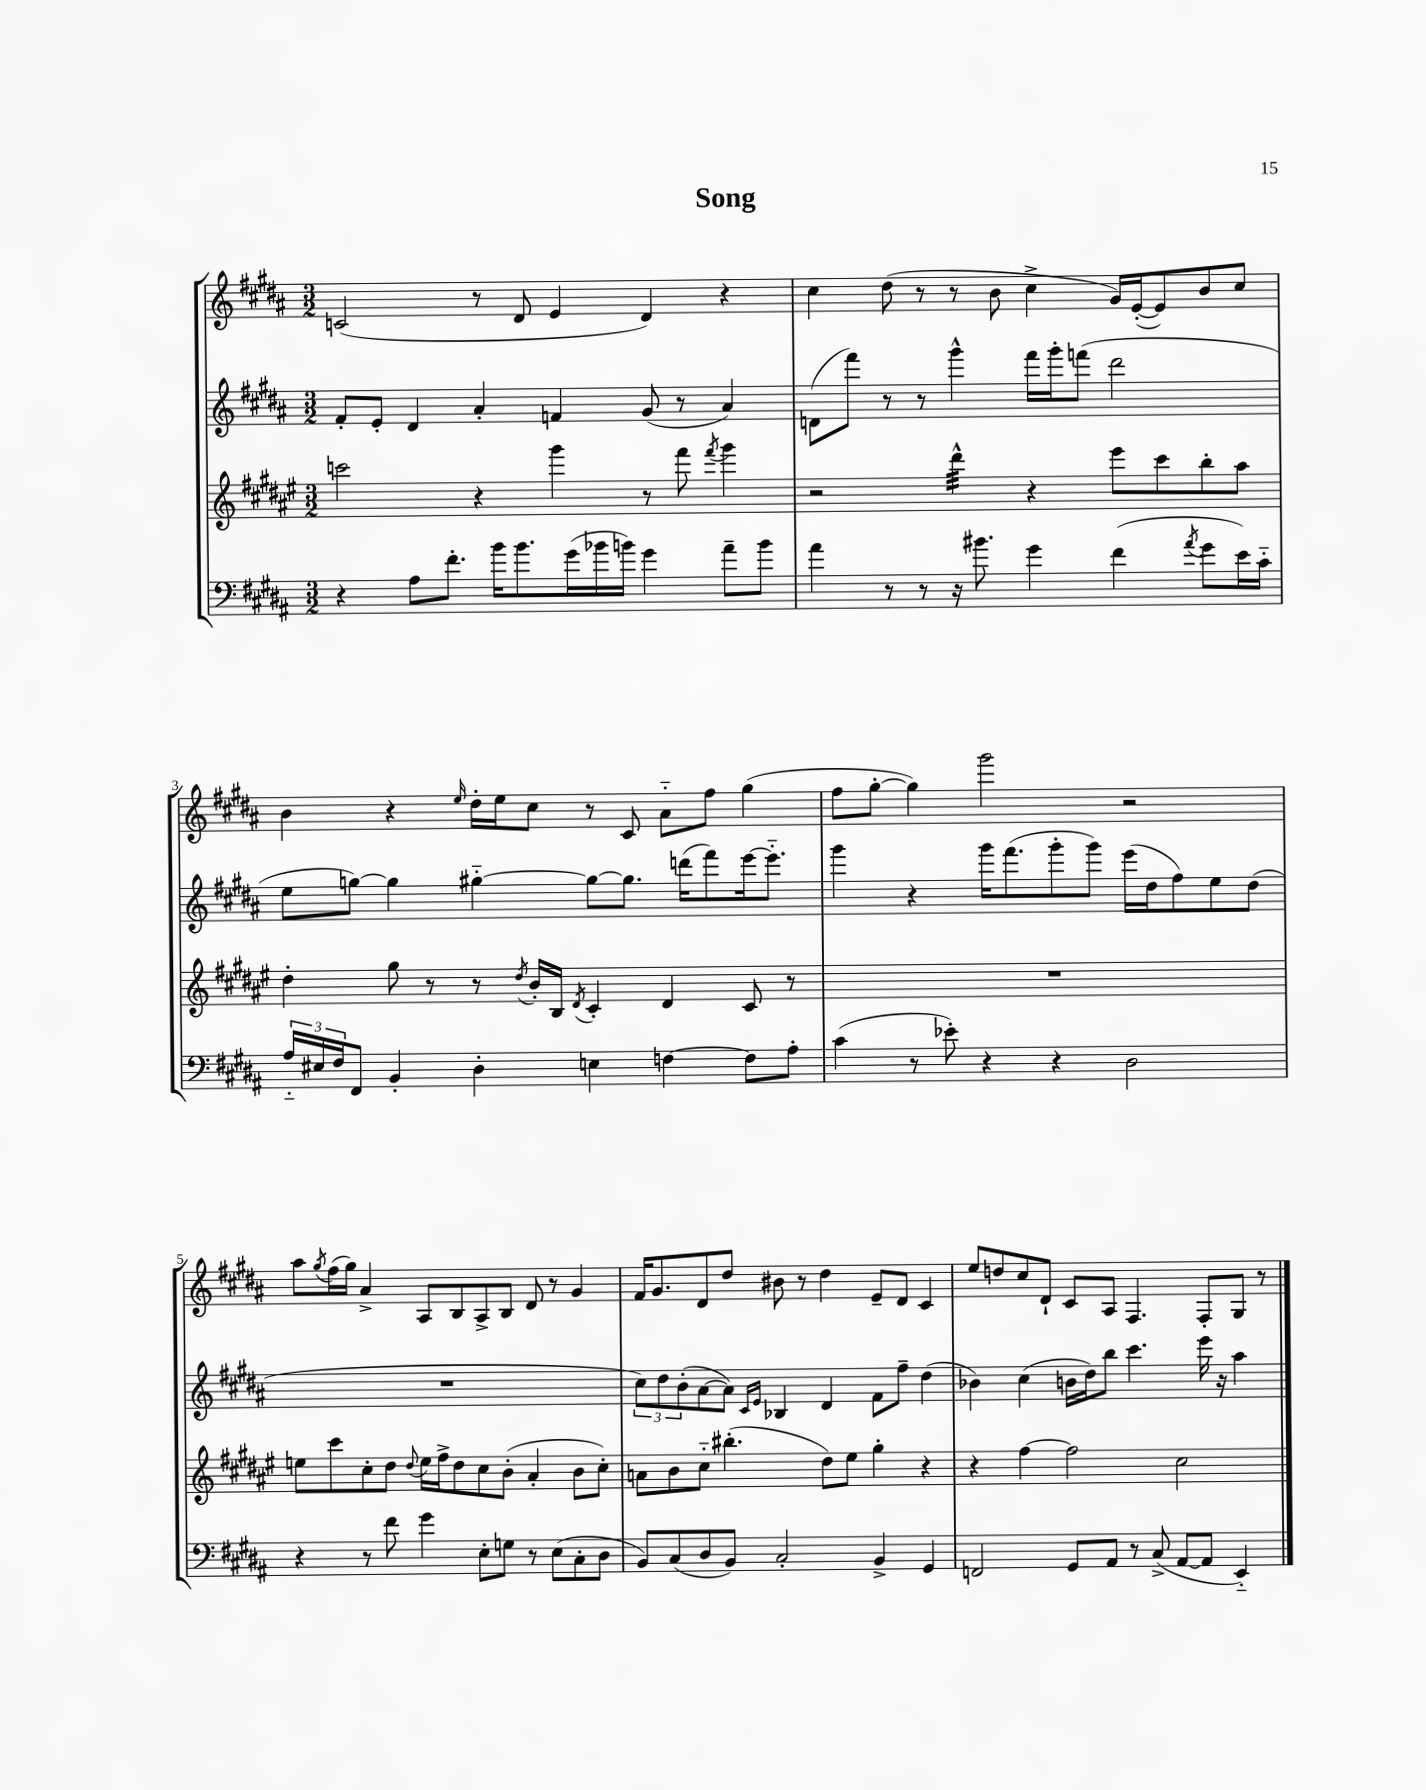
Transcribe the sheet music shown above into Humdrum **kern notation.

**kern	**kern	**kern	**kern
*staff4	*staff3	*staff2	*staff1
*clefF4	*clefG2	*clefG2	*clefG2
*k[f#c#g#d#a#]	*k[f#c#g#d#a#e#]	*k[f#c#g#d#a#]	*k[f#c#g#d#a#]
*M3/2	*M3/2	*M3/2	*M3/2
4r	2ccc	8f#'	(2c
.	.	8e'	.
8A#	.	4d#	.
8.f#'	.	.	.
.	4r	4a#'	8r
16b	.	.	.
8.b	.	.	8d#
.	4ggg#	4f	4e
(16g#	.	.	.
16b-	.	.	.
16b)	.	.	.
4g#	8r	(8g#	4d#)
.	8fff#	8r	.
.	8qfff#	.	.
8a#~	4ggg#	4a#)	4r
8b	.	.	.
=	=	=	=
4a#	2r	(8d	4cc#
.	.	8fff#)	.
8r	.	8r	(8dd#
8r	.	8r	8r
16r	4ddd#^^	4ggg#^^	8r
8.b#	.	.	.
.	.	.	8b
4g#	4r	16fff#	4cc#^
.	.	16ggg#'	.
.	.	(8fff	.
(4f#	8eee#	2ddd#	16g#)
.	.	.	([16e'
.	8ccc#	.	8e])
8qa#	.	.	.
8g#	8bb'	.	8b
16e)	8aa#	.	8cc#
16c#'~	.	.	.
=	=	=	=
24A#'~	4dd#'	8ee	4b
24E#	.	.	.
24F#	.	.	.
8FF#	.	[8gg)	.
4BB'	8gg#	4gg]	4r
.	8r	.	.
.	.	.	16qqee
4D#'	8r	[4gg#'~	16dd#'
.	.	.	16ee
.	8qdd#	.	.
.	16b'	.	8cc#
.	16B	.	.
.	8qd#	.	.
4E	4c#'	8gg#_	8r
.	.	8.gg#]	8c#
[4F	4d#	.	8a#'~
.	.	(16ddd	.
.	.	8fff#)	8ff#
8F]	8c#	[16eee	(4gg#
.	.	8.eee'~]	.
8A#'	8r	.	.
=	=	=	=
(4c#	1.r	4ggg#	8ff#
.	.	.	[8gg#'
8r	.	4r	4gg#])
8e-')	.	.	.
4r	.	16ggg#	2ggg#
.	.	(8.fff#	.
4r	.	8ggg#'	.
.	.	8ggg#)	.
2D#	.	(16eee	2r
.	.	16dd#	.
.	.	8ff#)	.
.	.	8ee	.
.	.	(8dd#	.
=	=	=	=
4r	8ee	1.r	8aa#
.	.	.	8qgg#
.	8ccc#	.	(16ff#
.	.	.	16gg#)
8r	8cc#'	.	4a#^
8f#	8dd#	.	.
.	8qqdd#	.	.
4g#	16ee	.	8A#
.	16ff#^	.	.
.	8dd#	.	8B
8E'	8cc#	.	8A#^
8G	(8b'	.	8B
8r	4a#'	.	8d#
(8E	.	.	8r
8C#'	8b	.	4g#
8D#	8cc#')	.	.
=	=	=	=
8BB)	8a	12cc#)	16f#
.	.	.	8.g#
.	.	12dd#	.
(8C#	8b	.	.
.	.	(12b'	.
8D#	8cc#'~	[8a#	8d#
8BB)	(4.bb#'	8a#])	8dd#
.	.	16qqc#	.
.	.	16qqe	.
2C#'	.	4B-	8b#
.	.	.	8r
.	8dd#)	4d#	4dd#
.	8ee#	.	.
4BB^	4gg#'	8f#	8e~
.	.	8ff#~	8d#
4GG#	4r	(4dd#	4c#
=	=	=	=
2FF	4r	4b-)	8ee
.	.	.	8dd
.	[4ff#	(4cc#	8cc#
.	.	.	8d#`
8GG#	2ff#]	16b	8c#
.	.	16dd#)	.
8AA#	.	8bb	8A#
8r	.	4.ccc#	4.F#
(8C#^	.	.	.
[8AA#	2cc#	.	.
8AA#]	.	16eee	8F#'
.	.	16r	.
4EE'~)	.	4aa#	8G#
.	.	.	8r
==	==	==	==
*-	*-	*-	*-
